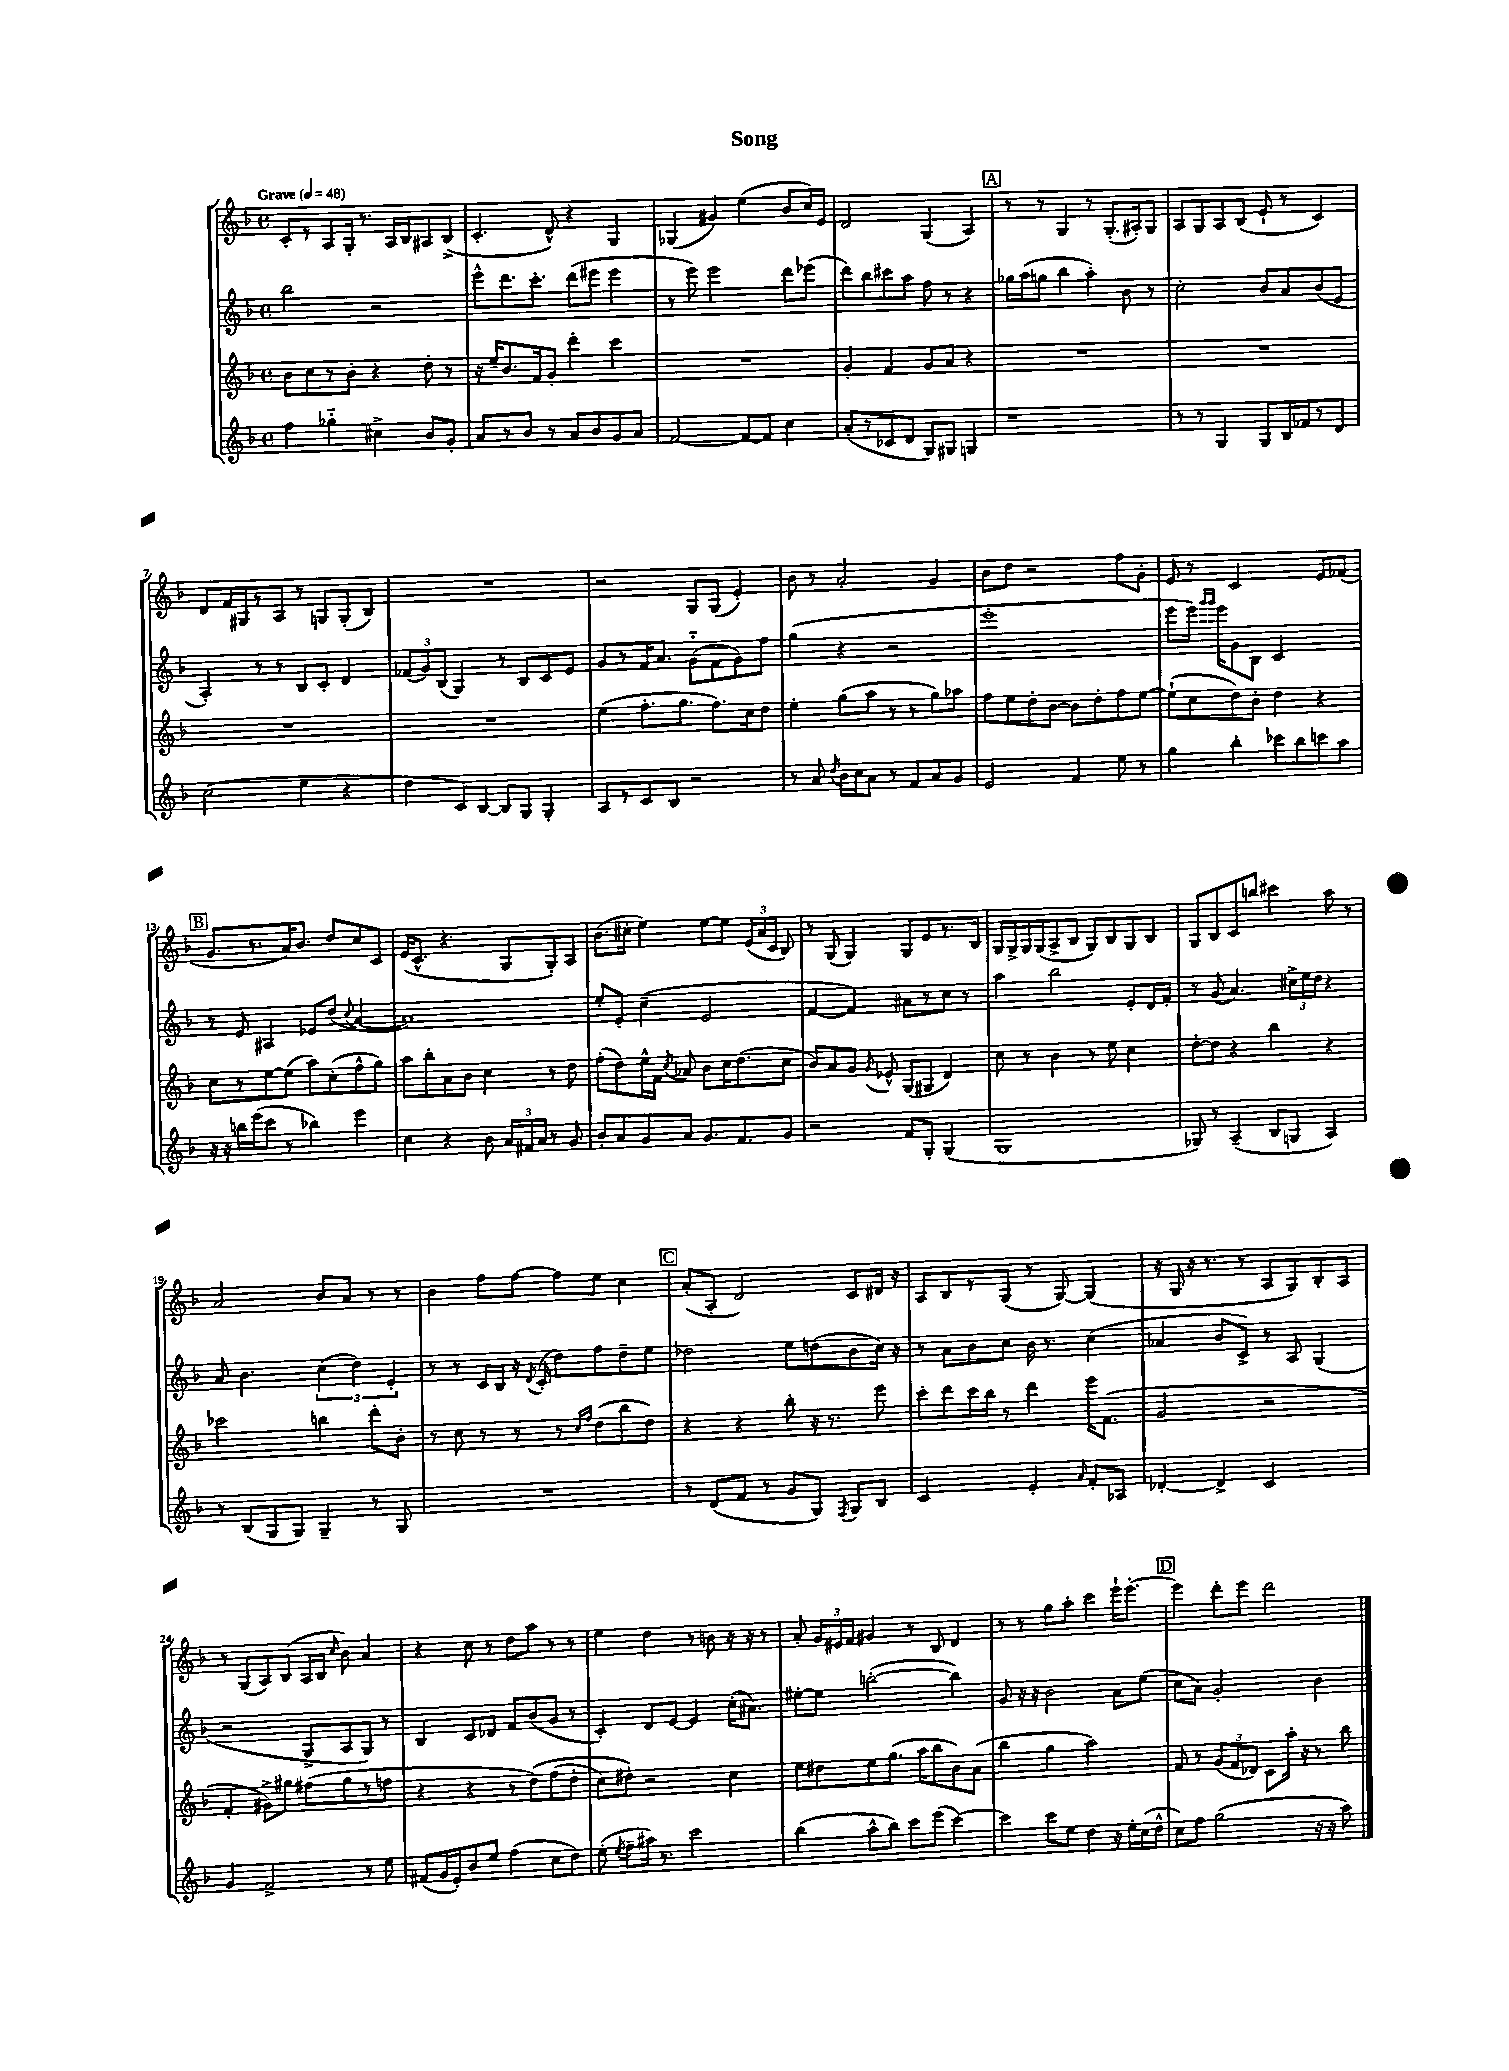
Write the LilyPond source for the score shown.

\header { title = "Song" }
<<
\new StaffGroup <<
\new Staff = "s0" {
    \clef treble \key f \major \defaultTimeSignature \time 4/4 \tempo "Grave" 4 = 48
    \autoBeamOff c'8[-. r8 a8 g16]-. r8. a16[ bes16 ais8 bes8]->( |
    c'4.-. d'8-^) r4 g4 |
    ges4( gis'4) e''4( bes'8[ c''16) e'16] |
    d'2 g4( a4) |
    \mark \markup { \box "A" } r8 r8 g4 r8 g8.[-.( ais16-.) g8] |
    a8[ g8 a8 bes8]( e'8-! r8 c'4) |
    d'8[ f'16 gis16 r8 a8] r8 g8[ g8-.( bes8]) |
    R1 |
    r2 g8[ g8]( e'4-.) |
    bes'8 r8 a'2-. g'4 |
    bes'8[ d''8] r2 f''8[ g'8]-. |
    e'8 r8 c'2 e'8[ fes'8]( |
    \mark \markup { \box "B" } g'8.[ r8. a'16) bes'8.] d''8[ c''8 c'8] |
    e'16[( c'8.]-^ r4. g8[ g8-.) a8] |
    bes'8.[( cis''16]-. e''4) e''8[~ e''8] \tuplet 3/2 { e'16[( a'16 c'16] } bes8) |
    r8 g8( g4) g8[ e'8 r8. bes16] |
    g16[ g16-> g16 g16( a8-> bes8] g8[) bes8 g8 bes8] |
    g8[ bes8 c'8 b''8] cis'''4 a''8 r8 |
    a'2 bes'8[ a'8] r8 r8 |
    bes'4 f''8[ f''8]~ f''8[ e''8] c''4 |
    \mark \markup { \box "C" } a'8[-.( a8]-. d'2) c'8[ dis'16] r16 |
    a8[ bes8 r8 g8]( r8 g8~) g4( |
    r16 g16 r16 r8. r8 a8[ g8) bes8-. a8] |
    r8 g8[( a8) bes8]( a16[ bes16] \grace { c''16 } bes'8) a'4 |
    r4 c''8 r8 d''8[ a''8] r8 r8 |
    e''4 d''4 r8 b'8 r16 r16 r8 |
    a'8-. \tuplet 3/2 { g'16[ eis'16 f'16] } gis'4 r8 bes8 d'4 |
    r8 r8 g''8[ a''8]-. c'''4 e'''16[-! e'''8.]~-. |
    \mark \markup { \box "D" } e'''4 d'''8[-. e'''8] d'''2 \bar "|." |
}
\new Staff = "s1" {
    \clef treble \key f \major \defaultTimeSignature \time 4/4
    \autoBeamOff bes''2 r2 |
    e'''8[-^ d'''8. c'''8.]-. d'''8[( eis'''8] eis'''4 |
    r8 e'''8) e'''2 d'''8[ ees'''8]( |
    d'''8[) bes''8 cis'''8 a''8] f''8 r8 r4 |
    \mark \markup { \box "A" } ges''16[ a''16( g''8] bes''4 a''4-.) bes'8 r8 |
    c''2-. bes'8[ a'8 bes'8( e'8] |
    a4-.) r8 r8 bes8[ c'8]-. d'4 |
    \tuplet 3/2 { fes'8[( g'8) bes8]( } g4) r8 bes8[ c'8 e'8] |
    g'8[ r8 f'16 a'8.] g'8[-_( f'8 g'8) f''8] |
    g''4( r4 r2 |
    e'''1-. |
    e'''8[ e'''16]) \grace { g'''16[ g'''16] } e'''16[ g'8 bes8] c'2 |
    \mark \markup { \box "B" } r8 e'8 ais4 ees'8[ d''8]( \appoggiatura { c''8 } a'4~ |
    a'1) |
    e''8[-. e'8]-. c''4--( e'2 |
    f'4~ f'4) ais'8[ r8 c''8] r8 |
    a''4 bes''2 e'8[-. d'16 f'16]-. |
    r8 g'8( a'4.) \tuplet 3/2 { cis''16[-> e''16 d''16] } r4 |
    a'8 bes'4. \tuplet 3/2 { c''4( d''4) e'4-. } |
    r8 r8 c'16[ bes16] r16 \acciaccatura { d'8 } c'16-.( d''8[) f''8 d''8-- e''8] |
    \mark \markup { \box "C" } des''2 e''8[ d''8( bes'8 c''16]) r16 |
    r8 a'8[ bes'8 c''8] bes'16 r8. c''4( |
    aes'4 bes'8[ c'8]->) r8 a8 g4( |
    r2 g8[-> a8 g8]) r8 |
    bes4 c'8[ des'8] f'8[ bes'8( g'8] r8 |
    c'4-.) d'8[ e'8]~ e'4 c''16[-.( ais'8.]) |
    eis''8[~-. eis''8] b''2~-.( b''4) |
    g'8 r16 r16 bes'2 a'8[ e''8]( |
    \mark \markup { \box "D" } c''8[ a'8]) g'2-. bes'4 \bar "|." |
}
\new Staff = "s2" {
    \clef treble \key f \major \defaultTimeSignature \time 4/4
    \autoBeamOff bes'8[ c''8 r8 bes'8]-. r4 d''8-. r8 |
    r16 e''16[-- bes'8. f'16 g'8]-. d'''4-. c'''4 |
    R1 |
    g'4-. f'4 g'8[ a'8] r4 |
    \mark \markup { \box "A" } R1 |
    R1 |
    R1 |
    R1 |
    e''4( f''8.[-. g''8.] f''8.[) c''16 d''8] |
    e''4-. g''8[( a''8] r8 r8 g''8[) aes''8] |
    f''8[ e''8 d''8-. bes'8]~ bes'8[ d''8-. f''8 e''8]~ |
    e''8[-!( c''8 d''8) bes'8]-. d''4 r4 |
    \mark \markup { \box "B" } c''8[ r8 e''8~ e''8]( a''8[) c''8-.( f''8-^ g''8]) |
    a''8[ bes''8-. a'8 bes'8] c''4 r8 d''8 |
    f''8[-.( d''8) e''16-^ f'16] \acciaccatura { c''8 } aes'8 bes'8[ c''16 d''8.( c''8] |
    bes'8[) a'8 g'8] \acciaccatura { g'8 } ees'8-^ g8[( gis8] d'4) |
    c''8 r8 bes'4 r8 e''8 c''4 |
    d''8[~-. d''8] r4 bes''4 r4 |
    ces'''2 b''4 d'''8[-. bes'8]-. |
    r8 c''8 r8 r8 r8 \grace { c''16[ f''16] } d''8[( bes''8 d''8]) |
    \mark \markup { \box "C" } r4 r4 bes''8-. r16 r8. e'''8 |
    c'''8[-. d'''8 c'''16 bes''16] r8 d'''4 e'''16[ f'8.]( |
    g'2 r2 |
    f'4-. gis'8[->) gis''8] fis''8[( gis''8 r8 f''8] |
    r4 r4 r8 d''8[)\( f''8( d''8]-. |
    c''8[) dis''8]-.\) r2 c''4 |
    e''8[ dis''8 e''8 g''8.]( a''16[ bes''8 bes'8) a'8]( |
    bes''4 g''4 a''2) |
    \mark \markup { \box "D" } f'8 r8 \tuplet 3/2 { g'8[( f'8 des'8]) } c'8[ a''16]-. r16 r8 bes''8 \bar "|." |
}
\new Staff = "s3" {
    \clef treble \key f \major \defaultTimeSignature \time 4/4
    \autoBeamOff f''4 ges''4-_ cis''4-> bes'8[ g'8]-. |
    a'8[ r8 bes'8] r8 a'8[ bes'8 g'8 a'8] |
    f'2~ f'8[~ f'8] c''4 |
    a'8[-.( r8 ces'8 d'8] g8[) gis8] g4 |
    \mark \markup { \box "A" } r1 |
    r8 r8 g4 g8[ bes16 fes'16 r8 d'8] |
    c''2( e''4 r4 |
    d''4 c'8[) bes8]~ bes8[ g8] g4-. |
    a8[ r8 c'8 bes8] r2 |
    r8 a'8 \acciaccatura { d''8 } bes'16[ c''16 a'8] r8 f'8[ a'8 g'8] |
    e'2 f'4 e''8 r8 |
    g''4 bes''4-. ces'''8[ bes''8 c'''8 a''8] |
    \mark \markup { \box "B" } r16 r16 b''16[ e'''16( c'''8] r8 bes''4) e'''4 |
    c''4 r4 bes'8 \tuplet 3/2 { a'16[ fis'16 a'16] } r8 g'8 |
    bes'8[-. a'8 g'8 a'8] g'8.[ f'8. g'8] |
    r2 f'8[ g8]-. g4( |
    g1 |
    ges8) r8 a4--( bes8[ g8] a4) |
    r8 bes8[( g8 g8]) g4-- r8 g8 |
    R1 |
    \mark \markup { \box "C" } r8 d'8[( f'8] r8 g'8[ g8]) \acciaccatura { f8 } g8[ bes8] |
    c'2 e'4-. \grace { a'16 } f'8[-. aes8] |
    des'4~-. des'4-> c'2 |
    g'4 f'2-> r8 e''8 |
    fis'8[( g'16 e'16-.) bes'8 e''8] f''4( c''8[ d''8]) |
    e''8-.( \acciaccatura { e''8 } f''8[-- ais''16]) r8. c'''2 |
    bes''4( a''8[-^ bes''8]) c'''8[ e'''8]( c'''4~) |
    c'''4 c'''8[ e''8] d''4 r16 e''16[-. c''16( d''16]-^ |
    \mark \markup { \box "D" } c''8[) f''8] g''2( r16 r16 a''8) \bar "|." |
}
>>
>>
